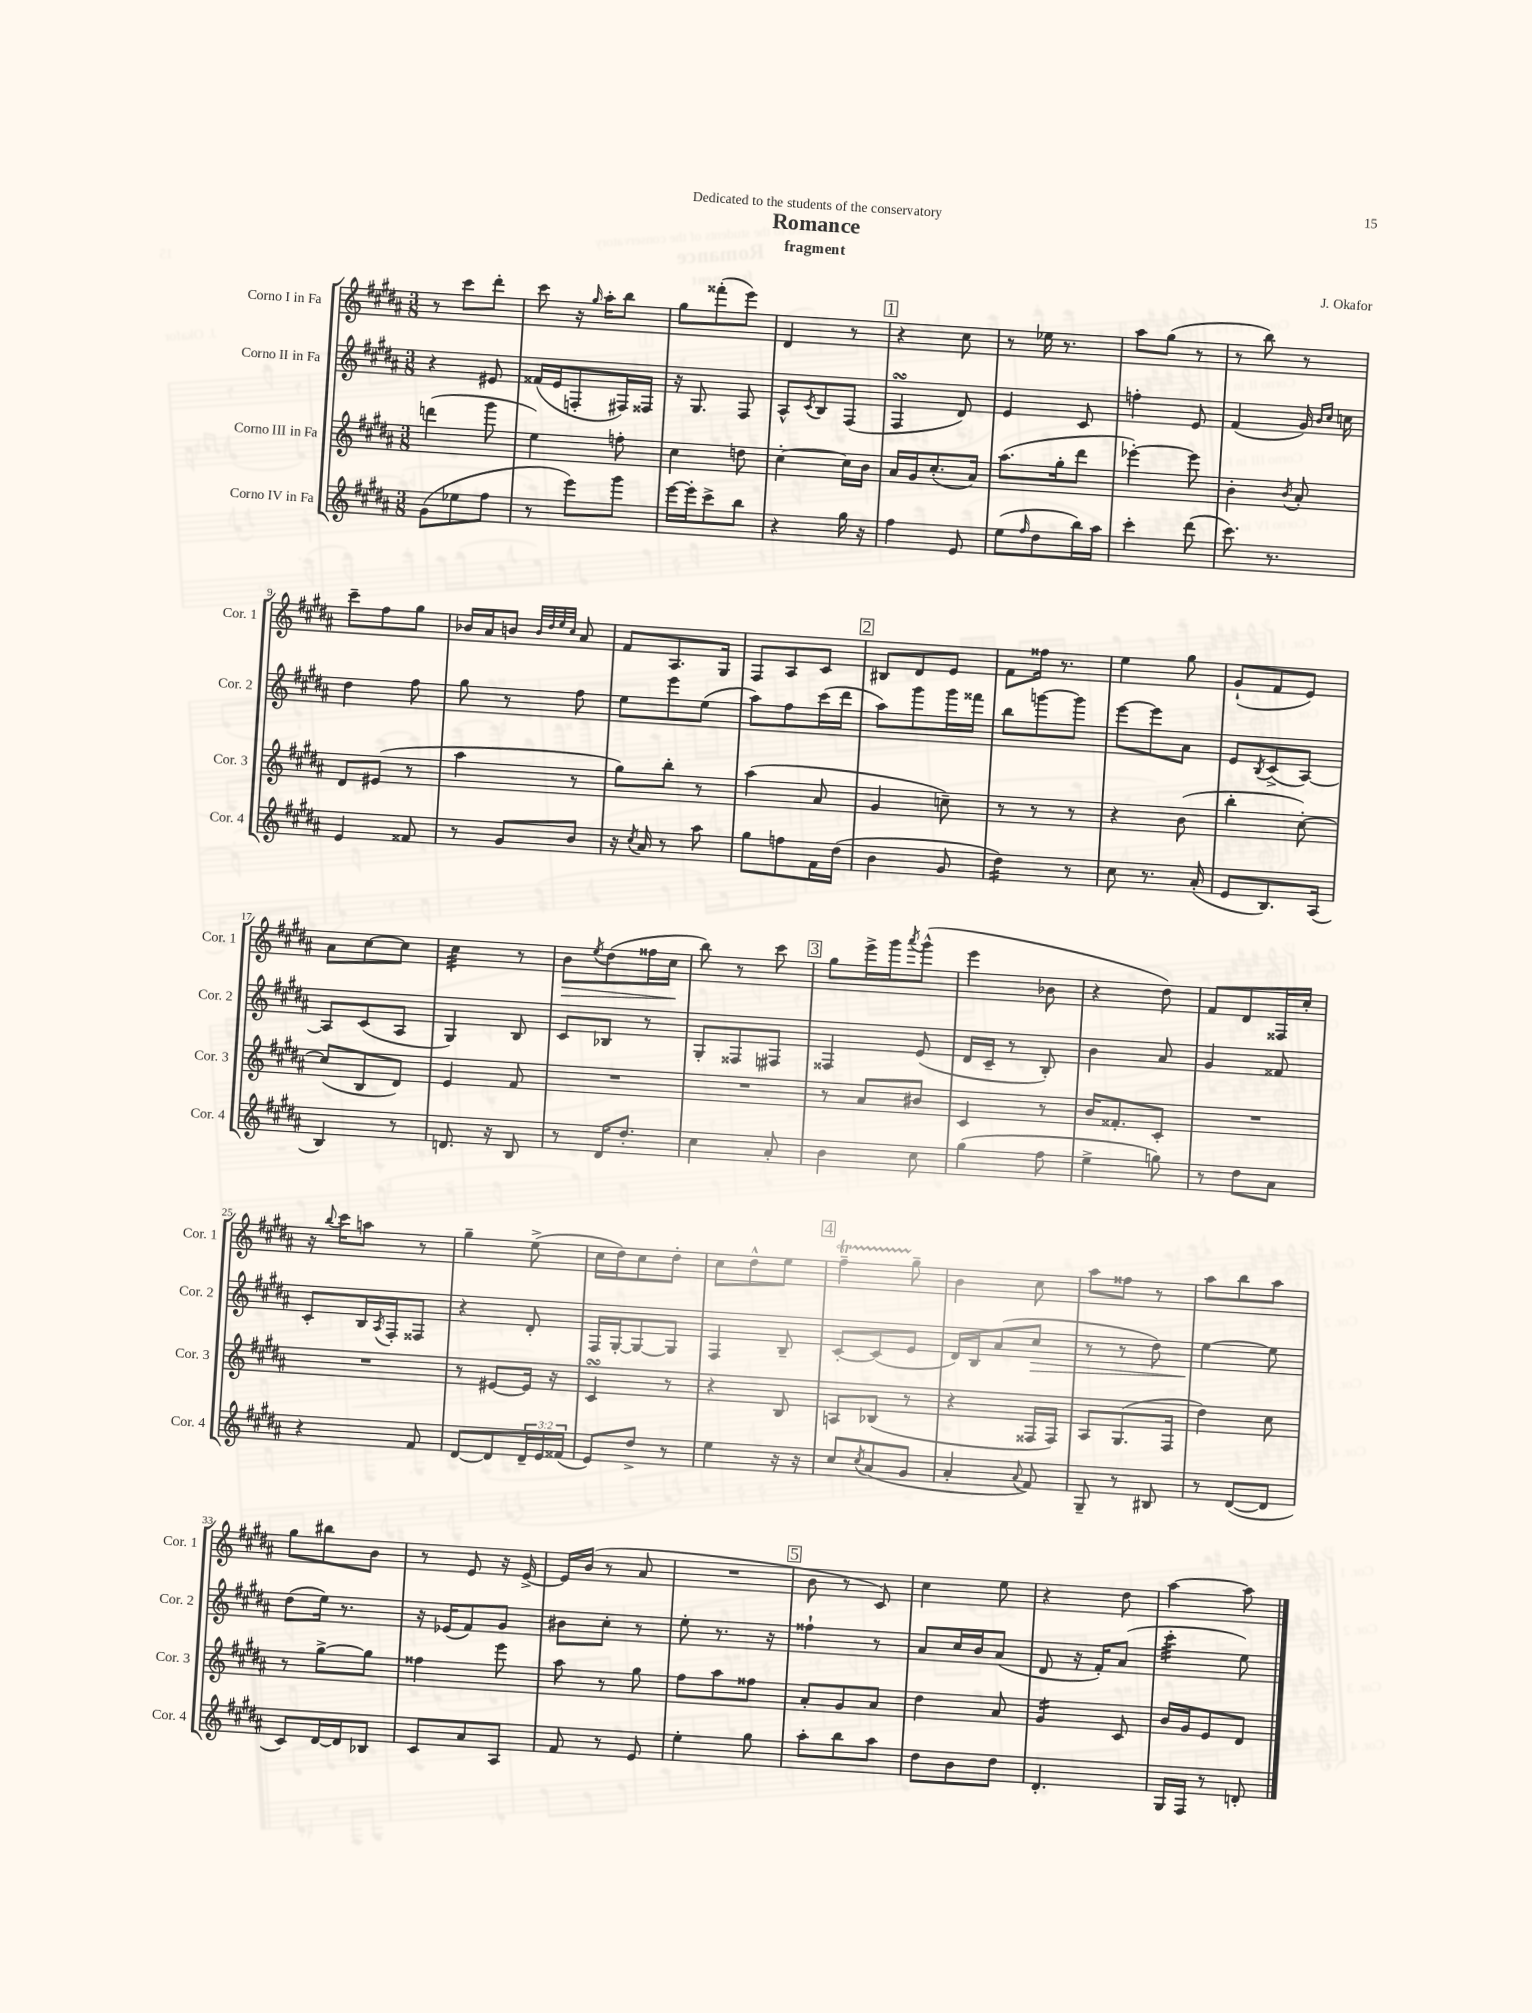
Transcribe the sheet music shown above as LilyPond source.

\header { title = "Romance" composer = "J. Okafor" subtitle = "fragment" dedication = "Dedicated to the students of the conservatory" }
<<
\new StaffGroup <<
\new Staff = "s0" \with { instrumentName = "Corno I in Fa" shortInstrumentName = "Cor. 1" } {
    \clef treble \key b \major \numericTimeSignature \time 3/8
    r8 cis'''8 dis'''8-. |
    cis'''8 r16 \grace { gis''16 } ais''16-. b''8 |
    gis''8 fisis'''8-.( e'''8) |
    dis'4 r8 |
    \mark \markup { \box "1" } r4 cis''8 |
    r8 ees''16 r8. |
    ais''8 gis''8( r8 |
    r8 b''8) r8 |
    cis'''8-- fis''8 gis''8 |
    bes'16 ais'16 b'8 \grace { b'32 dis''32 e''32 cis''32 } ais'8 |
    fis'8 ais8. gis16 |
    fis8 ais8 cis'8 |
    \mark \markup { \box "2" } bis8 dis'8 e'8 |
    fis'8 fisis''16 r8. |
    e''4 gis''8 |
    gis'8-!( fis'8 e'8) |
    ais'8 cis''8~ cis''8 |
    cis''4:32 r8 |
    b'8\> \acciaccatura { e''8 } dis''8( fisis''16 cis''16\! |
    b''8) r8 cis'''8 |
    \mark \markup { \box "3" } gis''8 e'''16-> gis'''16 \acciaccatura { ais'''8 } gis'''8-^( |
    e'''4 bes'8 |
    r4 dis''8) |
    fis'8 dis'8 fisis16 cis''16-. |
    r16 \appoggiatura { b''8 } cis'''16 a''8 r8 |
    gis''4-- e''8->( |
    cis''16 dis''16) cis''8 dis''8-. |
    cis''8 dis''8-^ e''8 |
    \mark \markup { \box "4" } fis''4--\startTrillSpan gis''8--\stopTrillSpan |
    b'4 cis''8 |
    ais''8 fisis''8 r8 |
    ais''8 b''8 ais''8 |
    gis''8 bis''8 b'8 |
    r8 e'8 r16 e'16~-> |
    e'16 b'16( r8 ais'8 |
    R4. |
    \mark \markup { \box "5" } b'8 r8 cis'8) |
    cis''4 e''8 |
    r4 dis''8 |
    ais''4~ ais''8 \bar "|." |
}
\new Staff = "s1" \with { instrumentName = "Corno II in Fa" shortInstrumentName = "Cor. 2" } {
    \clef treble \key b \major \numericTimeSignature \time 3/8
    r4 eis'8 |
    fisis'16( e'16 f8-. fis16) fisis16 |
    r16 gis8. fis8 |
    ais8-^ \acciaccatura { cis'8 } b8 fis8( |
    \mark \markup { \box "1" } fis4\turn dis'8) |
    e'4 cis'8 |
    f''4-. e'8 |
    fis'4( gis'16) \grace { b'16 cis''16 } c''16 |
    dis''4 fis''8 |
    gis''8 r8 fis''8 |
    e''8 e'''8 e''8( |
    ais''8) fis''8 cis'''16( dis'''16 |
    \mark \markup { \box "2" } ais''8) gis'''8 gis'''16 fisis'''16 |
    b''8 g'''8~ g'''8 |
    e'''8~ e'''8 ais'8 |
    e'8 \acciaccatura { b8 } cis'8->( ais8~) |
    ais8 cis'8( ais8 |
    gis4) b8 |
    cis'8 bes8 r8 |
    gis8-. fisis8 fis8 |
    \mark \markup { \box "3" } fisis4 e'8( |
    dis'16 cis'16-- r8 b8-.) |
    b'4 ais'8 |
    gis'4 fisis'8 |
    cis'8-. b16 \acciaccatura { ais8 } fis16-. fisis8 |
    r4 dis'8-. |
    fis16 gis16~-. gis8~ gis8 |
    fis4 b8-- |
    \mark \markup { \box "4" } cis'8~-. cis'8( e'8 |
    dis'16) b16 ais'8( cis''8\> |
    r8 r8 dis''8) |
    e''4~\! e''8 |
    dis''8( e''16) r8. |
    r16 ees'16( fis'8) gis'8 |
    bis'8 cis''8-. r8 |
    e''8-. r8. r16 |
    \mark \markup { \box "5" } fisis''4-! r8 |
    ais'8 cis''16 b'16 ais'8( |
    dis'8 r16 fis'16-.) ais'8( |
    cis'''4:32-. e''8) \bar "|." |
}
\new Staff = "s2" \with { instrumentName = "Corno III in Fa" shortInstrumentName = "Cor. 3" } {
    \clef treble \key b \major \numericTimeSignature \time 3/8
    d'''4( gis'''8 |
    e''4) f''8-. |
    cis''4 d''8 |
    cis''4~-. cis''16 b'16 |
    \mark \markup { \box "1" } ais'16 gis'16 cis''8.-.( ais'16) |
    ais''8.( gis''16-. dis'''8 |
    ees'''4~-.) ees'''8 |
    b'4-. \acciaccatura { b'8 } ais'8-. |
    dis'8 eis'8( r8 |
    ais''4 r8 |
    gis''8) b''8-. r8 |
    ais''4( ais'8 |
    \mark \markup { \box "2" } gis'4 c''8--) |
    r8 r8 r8 |
    r4 b'8( |
    b''4-. cis''8~-.) |
    cis''8( b8 dis'8) |
    e'4 fis'8 |
    R4. |
    R4. |
    \mark \markup { \box "3" } r8 ais'8 bis'8 |
    cis'4 r8 |
    b'16 fisis'8.-. cis'8-. |
    R4. |
    R4. |
    r8 eis'8~ eis'16 r16 |
    cis'4\turn r8 |
    r4 b8 |
    \mark \markup { \box "4" } a8 bes8( r8 |
    r4 fisis16 fisis16) |
    ais8 gis8.( fis16 |
    dis''4) cis''8 |
    r8 gis''8~-> gis''8 |
    fisis''4 e'''8 |
    ais''8 r8 gis''8 |
    fis''8 ais''8 fisis''8 |
    \mark \markup { \box "5" } ais'8-. gis'8 ais'8 |
    dis''4 ais'8 |
    gis'4:16 cis'8 |
    b'16 gis'16 e'8 dis'8 \bar "|." |
}
\new Staff = "s3" \with { instrumentName = "Corno IV in Fa" shortInstrumentName = "Cor. 4" } {
    \clef treble \key b \major \numericTimeSignature \time 3/8 \override Staff.TupletNumber.text = #tuplet-number::calc-fraction-text
    gis'8( ees''8 fis''8 |
    r8 e'''8) gis'''8 |
    e'''16~ e'''16-. cis'''8-> b''8 |
    r4 gis''16 r16 |
    \mark \markup { \box "1" } fis''4 e'8 |
    e''8( \grace { fis''16 } dis''8 b''16) ais''16 |
    cis'''4-. dis'''8( |
    cis'''8.) r8. |
    e'4 fisis'8 |
    r8 gis'8 b'8 |
    r16 \acciaccatura { cis''8 } ais'16 r8 ais''8 |
    gis''8 f''8 fis'16 dis''16( |
    \mark \markup { \box "2" } b'4 gis'8 |
    dis''4:16) r8 |
    cis''8 r8. ais'16-.( |
    e'8 b8.) ais16( |
    b4) r8 |
    d'8. r16 b8 |
    r8 dis'16 dis''8.-. |
    cis''4 ais'8-. |
    \mark \markup { \box "3" } b'4 cis''8 |
    gis''4( fis''8 |
    e''4-> g''8) |
    r8 dis''8 ais'8 |
    r4 fis'8 |
    dis'8~ dis'8 \tuplet 3/2 { dis'16-- e'16 fisis'16( } |
    e'8) dis''8-> r8 |
    e''4 r16 r16 |
    \mark \markup { \box "4" } cis''8 \acciaccatura { cis''8 } ais'8( gis'8 |
    ais'4-. \appoggiatura { ais'8 } fis'8) |
    gis8-- r8 bis8 |
    r8 dis'8~( dis'8 |
    cis'8) dis'16~ dis'16 bes8 |
    cis'8 ais'8 ais8 |
    fis'8 r8 e'8 |
    e''4-. gis''8 |
    \mark \markup { \box "5" } ais''8-. b''8 ais''8 |
    dis''8 b'8 dis''8 |
    dis'4.-. |
    gis16 fis16 r8 d'8-. \bar "|." |
}
>>
>>
